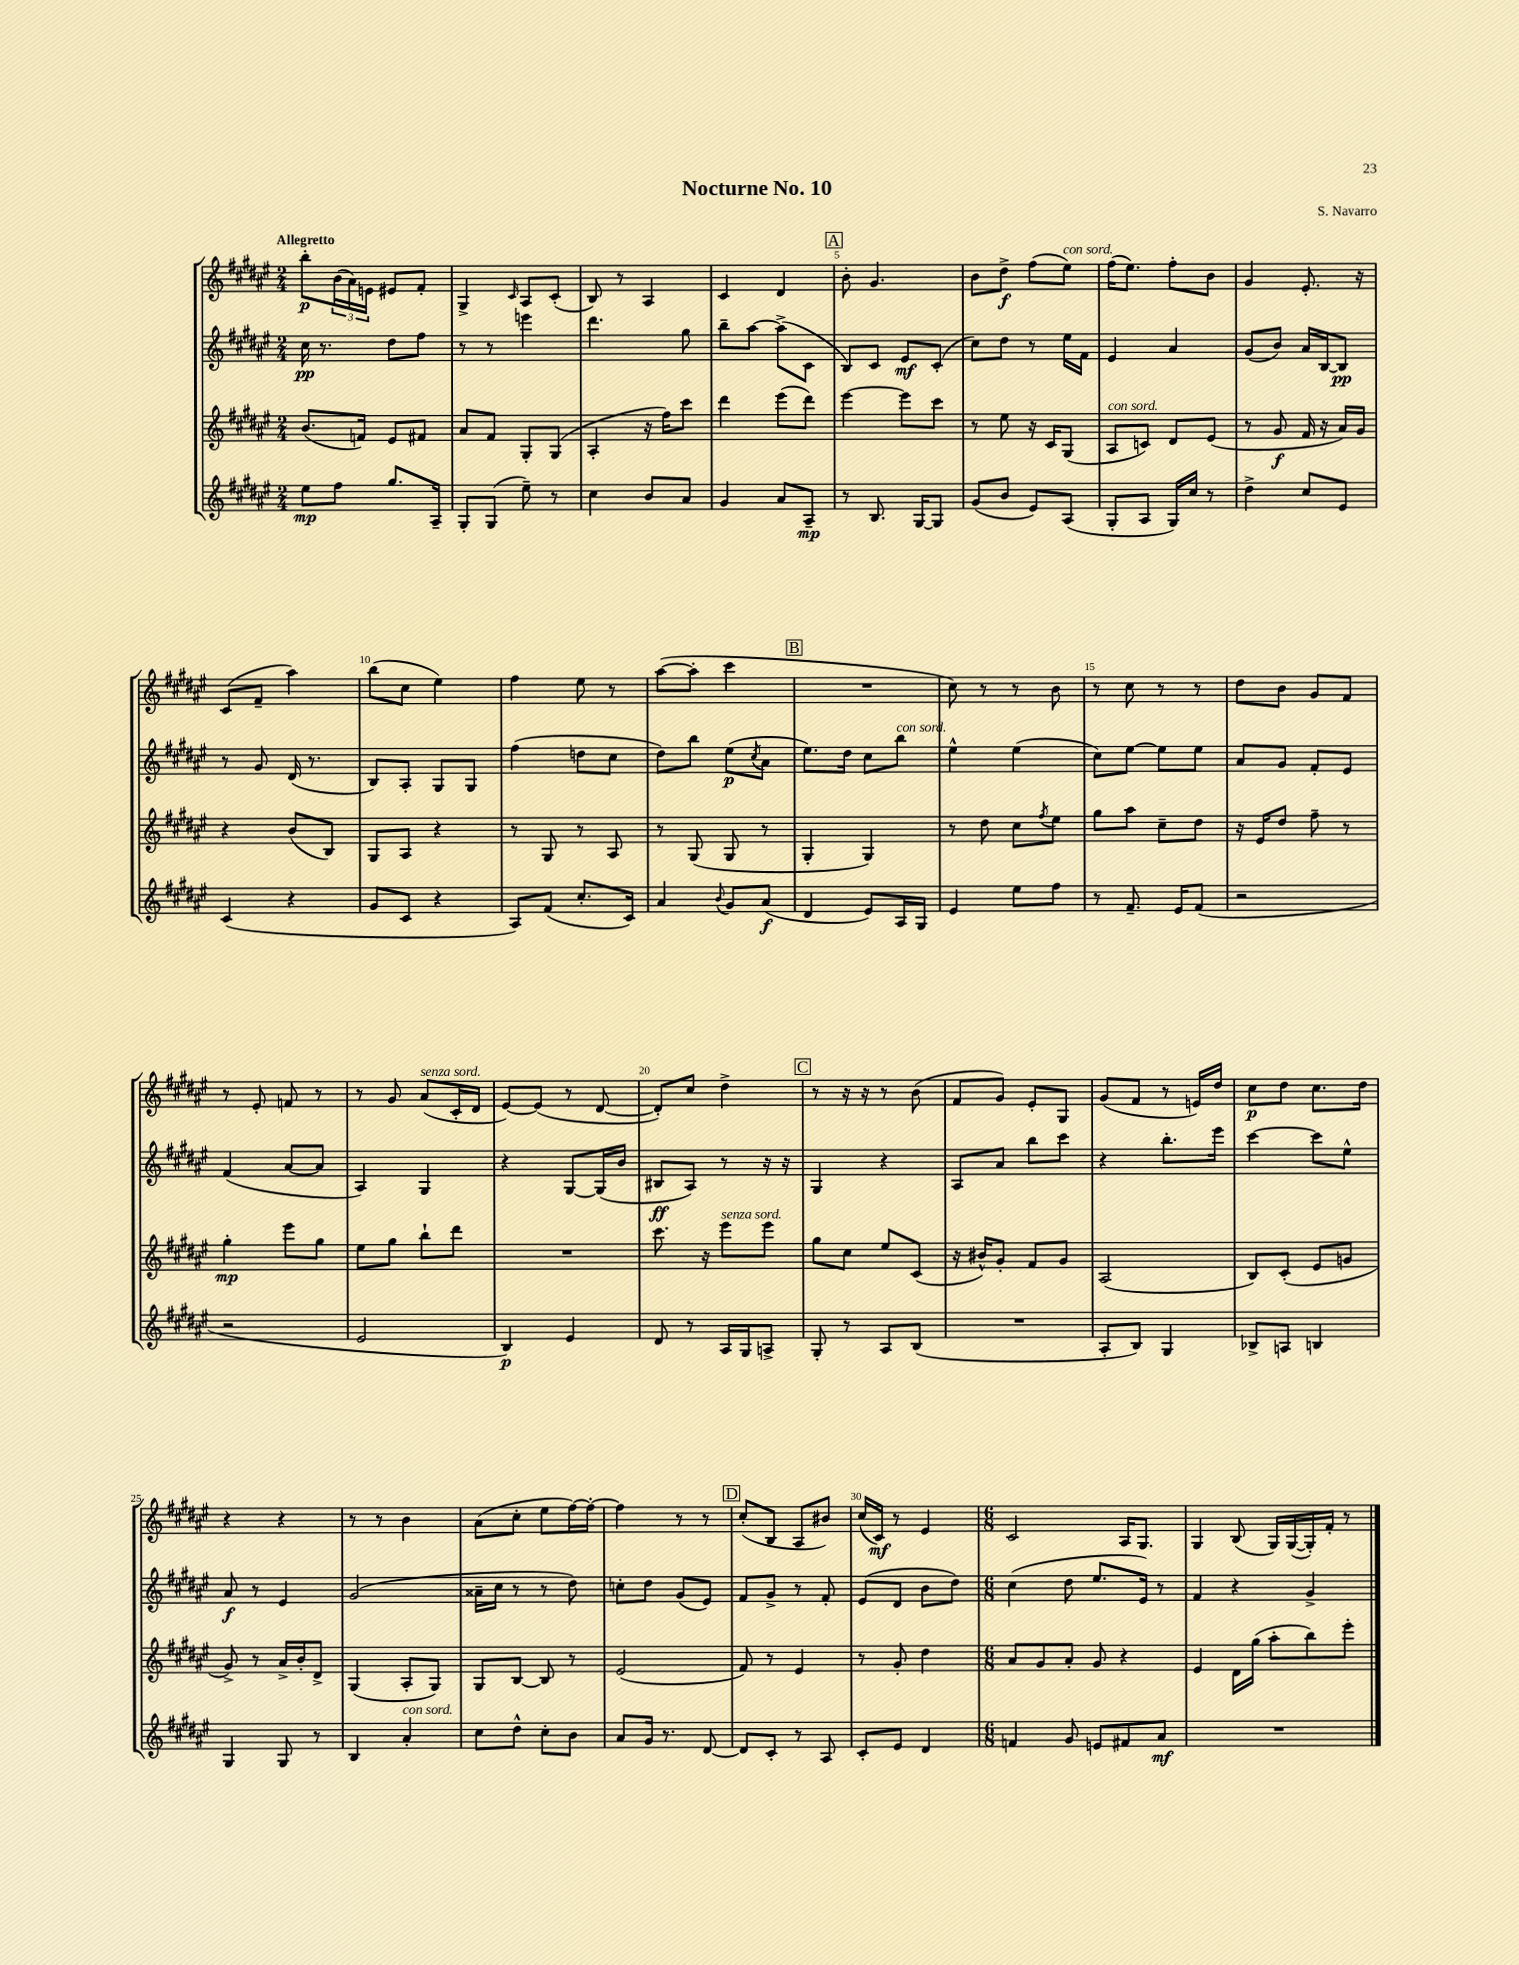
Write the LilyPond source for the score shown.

\header { title = "Nocturne No. 10" composer = "S. Navarro" }
<<
\new StaffGroup <<
\new Staff = "s0" {
    \clef treble \key fis \major \numericTimeSignature \time 2/4 \tempo "Allegretto"
    b''8-.\p \tuplet 3/2 { b'16( ais'16) e'16 } eis'8 fis'8-. |
    gis4-> \grace { cis'16 } ais8 cis'8-.( |
    b8) r8 ais4 |
    cis'4 dis'4 |
    \mark \markup { \box "A" } b'8-. gis'4. |
    b'8 dis''8->\f fis''8( eis''8^\markup { \italic "con sord." }) |
    fis''16( eis''8.) fis''8-. b'8 |
    gis'4 eis'8.-. r16 |
    cis'8( fis'8-- ais''4) |
    b''8( cis''8 eis''4) |
    fis''4 eis''8 r8 |
    ais''8~( ais''8-. cis'''4 |
    \mark \markup { \box "B" } R2 |
    cis''8) r8 r8 b'8 |
    r8 cis''8 r8 r8 |
    dis''8 b'8 gis'8 fis'8 |
    r8 eis'8-. f'8 r8 |
    r8 gis'8 ais'8^\markup { \italic "senza sord." }( cis'16-. dis'16 |
    eis'8~) eis'8( r8 dis'8~ |
    dis'8-.) cis''8 dis''4-> |
    \mark \markup { \box "C" } r8 r16 r16 r8 b'8( |
    fis'8 gis'8) eis'8-. gis8 |
    gis'8( fis'8 r8 e'16) dis''16 |
    cis''8\p dis''8 cis''8. dis''16 |
    r4 r4 |
    r8 r8 b'4 |
    ais'8( cis''8-. eis''8 fis''16~) fis''16~-. |
    fis''4 r8 r8 |
    \mark \markup { \box "D" } cis''8-.( b8 ais8 bis'8) |
    cis''16( cis'16\mf) r8 eis'4 |
    \numericTimeSignature \time 6/8 cis'2 ais16 gis8. |
    gis4 b8( gis16) gis16~( gis16-.) fis'16-. r8 \bar "|." |
}
\new Staff = "s1" {
    \clef treble \key fis \major \numericTimeSignature \time 2/4
    cis''16\pp r8. dis''8 fis''8 |
    r8 r8 e'''4 |
    dis'''4. gis''8 |
    b''8-- ais''8~ ais''8->( cis'8 |
    \mark \markup { \box "A" } b8) cis'8 eis'8\mf cis'8-.( |
    cis''8) dis''8 r8 eis''16 fis'16 |
    eis'4 ais'4 |
    gis'8( b'8) ais'16 b16~ b8\pp |
    r8 gis'8 dis'16( r8. |
    b8) ais8-. gis8 gis8 |
    fis''4( d''8 cis''8 |
    dis''8) b''8 eis''8\p( \acciaccatura { cis''8 } ais'8 |
    \mark \markup { \box "B" } eis''8.) dis''16 cis''8 b''8^\markup { \italic "con sord." } |
    eis''4-^ eis''4( |
    cis''8) eis''8~ eis''8 eis''8 |
    ais'8 gis'8 fis'8-. eis'8 |
    fis'4( ais'8~ ais'8 |
    ais4) gis4 |
    r4 gis8~ gis16( b'16 |
    bis8\ff ais8) r8 r16 r16 |
    \mark \markup { \box "C" } gis4 r4 |
    ais8 ais'8 b''8 cis'''8 |
    r4 b''8.-. eis'''16 |
    cis'''4~ cis'''8 eis''8-^ |
    ais'8\f r8 eis'4 |
    gis'2( |
    aisis'16-- cis''16 r8 r8 dis''8) |
    c''8-. dis''8 gis'8( eis'8) |
    \mark \markup { \box "D" } fis'8 gis'8-> r8 fis'8-. |
    eis'8( dis'8 b'8 dis''8) |
    \numericTimeSignature \time 6/8 cis''4( dis''8 eis''8. eis'16) r8 |
    fis'4 r4 gis'4-> \bar "|." |
}
\new Staff = "s2" {
    \clef treble \key fis \major \numericTimeSignature \time 2/4
    b'8.( f'16) eis'8 fis'8 |
    ais'8 fis'8 gis8-. gis8( |
    ais4-. r16 fis''16) cis'''8 |
    dis'''4 eis'''8( dis'''8) |
    \mark \markup { \box "A" } eis'''4~ eis'''8 cis'''8 |
    r8 eis''8 r16 cis'16 gis8( |
    ais8^\markup { \italic "con sord." } c'8) dis'8 eis'8( |
    r8 gis'8\f fis'16 r16 ais'16) gis'16 |
    r4 b'8( b8) |
    gis8 ais8 r4 |
    r8 gis8 r8 ais8 |
    r8 gis8( gis8 r8 |
    \mark \markup { \box "B" } gis4-. gis4) |
    r8 dis''8 cis''8 \acciaccatura { fis''8 } eis''8 |
    gis''8 ais''8 cis''8-- dis''8 |
    r16 eis'16 dis''8 fis''8-- r8 |
    gis''4-.\mp eis'''8 gis''8 |
    eis''8 gis''8 b''8-! dis'''8 |
    R2 |
    cis'''8. r16 eis'''8^\markup { \italic "senza sord." } eis'''8 |
    \mark \markup { \box "C" } gis''8 cis''8 eis''8 cis'8( |
    r16 bis'16-^) gis'8-. fis'8 gis'8 |
    ais2( |
    b8) cis'8-.( eis'8 g'8 |
    gis'8->) r8 ais'16-> b'16-. dis'8-> |
    gis4( ais8-. gis8) |
    gis8 b8~ b8 r8 |
    eis'2( |
    \mark \markup { \box "D" } fis'8) r8 eis'4 |
    r8 gis'8-. dis''4 |
    \numericTimeSignature \time 6/8 ais'8 gis'8 ais'8-. gis'8 r4 |
    eis'4 dis'16 gis''16( ais''8-. b''8) eis'''8-. \bar "|." |
}
\new Staff = "s3" {
    \clef treble \key fis \major \numericTimeSignature \time 2/4
    eis''8\mp fis''8 gis''8. ais16-- |
    gis8-. gis8( eis''8--) r8 |
    cis''4 b'8 ais'8 |
    gis'4 ais'8 ais8--\mp |
    \mark \markup { \box "A" } r8 b8. gis16~ gis8 |
    gis'8( b'8 eis'8) ais8( |
    gis8-. ais8 gis16) cis''16 r8 |
    dis''4-> cis''8 eis'8 |
    cis'4( r4 |
    gis'8 cis'8 r4 |
    ais8) fis'8( cis''8.-. cis'16) |
    ais'4 \appoggiatura { b'8 } gis'8 ais'8\f( |
    \mark \markup { \box "B" } dis'4 eis'8) ais16 gis16 |
    eis'4 eis''8 fis''8 |
    r8 fis'8.-- eis'16 fis'8( |
    r2 |
    r2 |
    eis'2 |
    b4\p) eis'4 |
    dis'8 r8 ais16 gis16 a8-> |
    \mark \markup { \box "C" } gis8-. r8 ais8 b8( |
    R2 |
    ais8-. b8) gis4 |
    bes8-> a8 b4 |
    gis4 gis8 r8 |
    b4 ais'4-.^\markup { \italic "con sord." } |
    cis''8 dis''8-^ cis''8-. b'8 |
    ais'8 gis'16 r8. dis'8~ |
    \mark \markup { \box "D" } dis'8 cis'8-. r8 ais8 |
    cis'8-. eis'8 dis'4 |
    \numericTimeSignature \time 6/8 f'4 gis'8 e'8 fis'8 ais'8\mf |
    R2. \bar "|." |
}
>>
>>
\layout { \context { \Score \override BarNumber.break-visibility = ##(#f #t #t) barNumberVisibility = #(every-nth-bar-number-visible 5) } }
